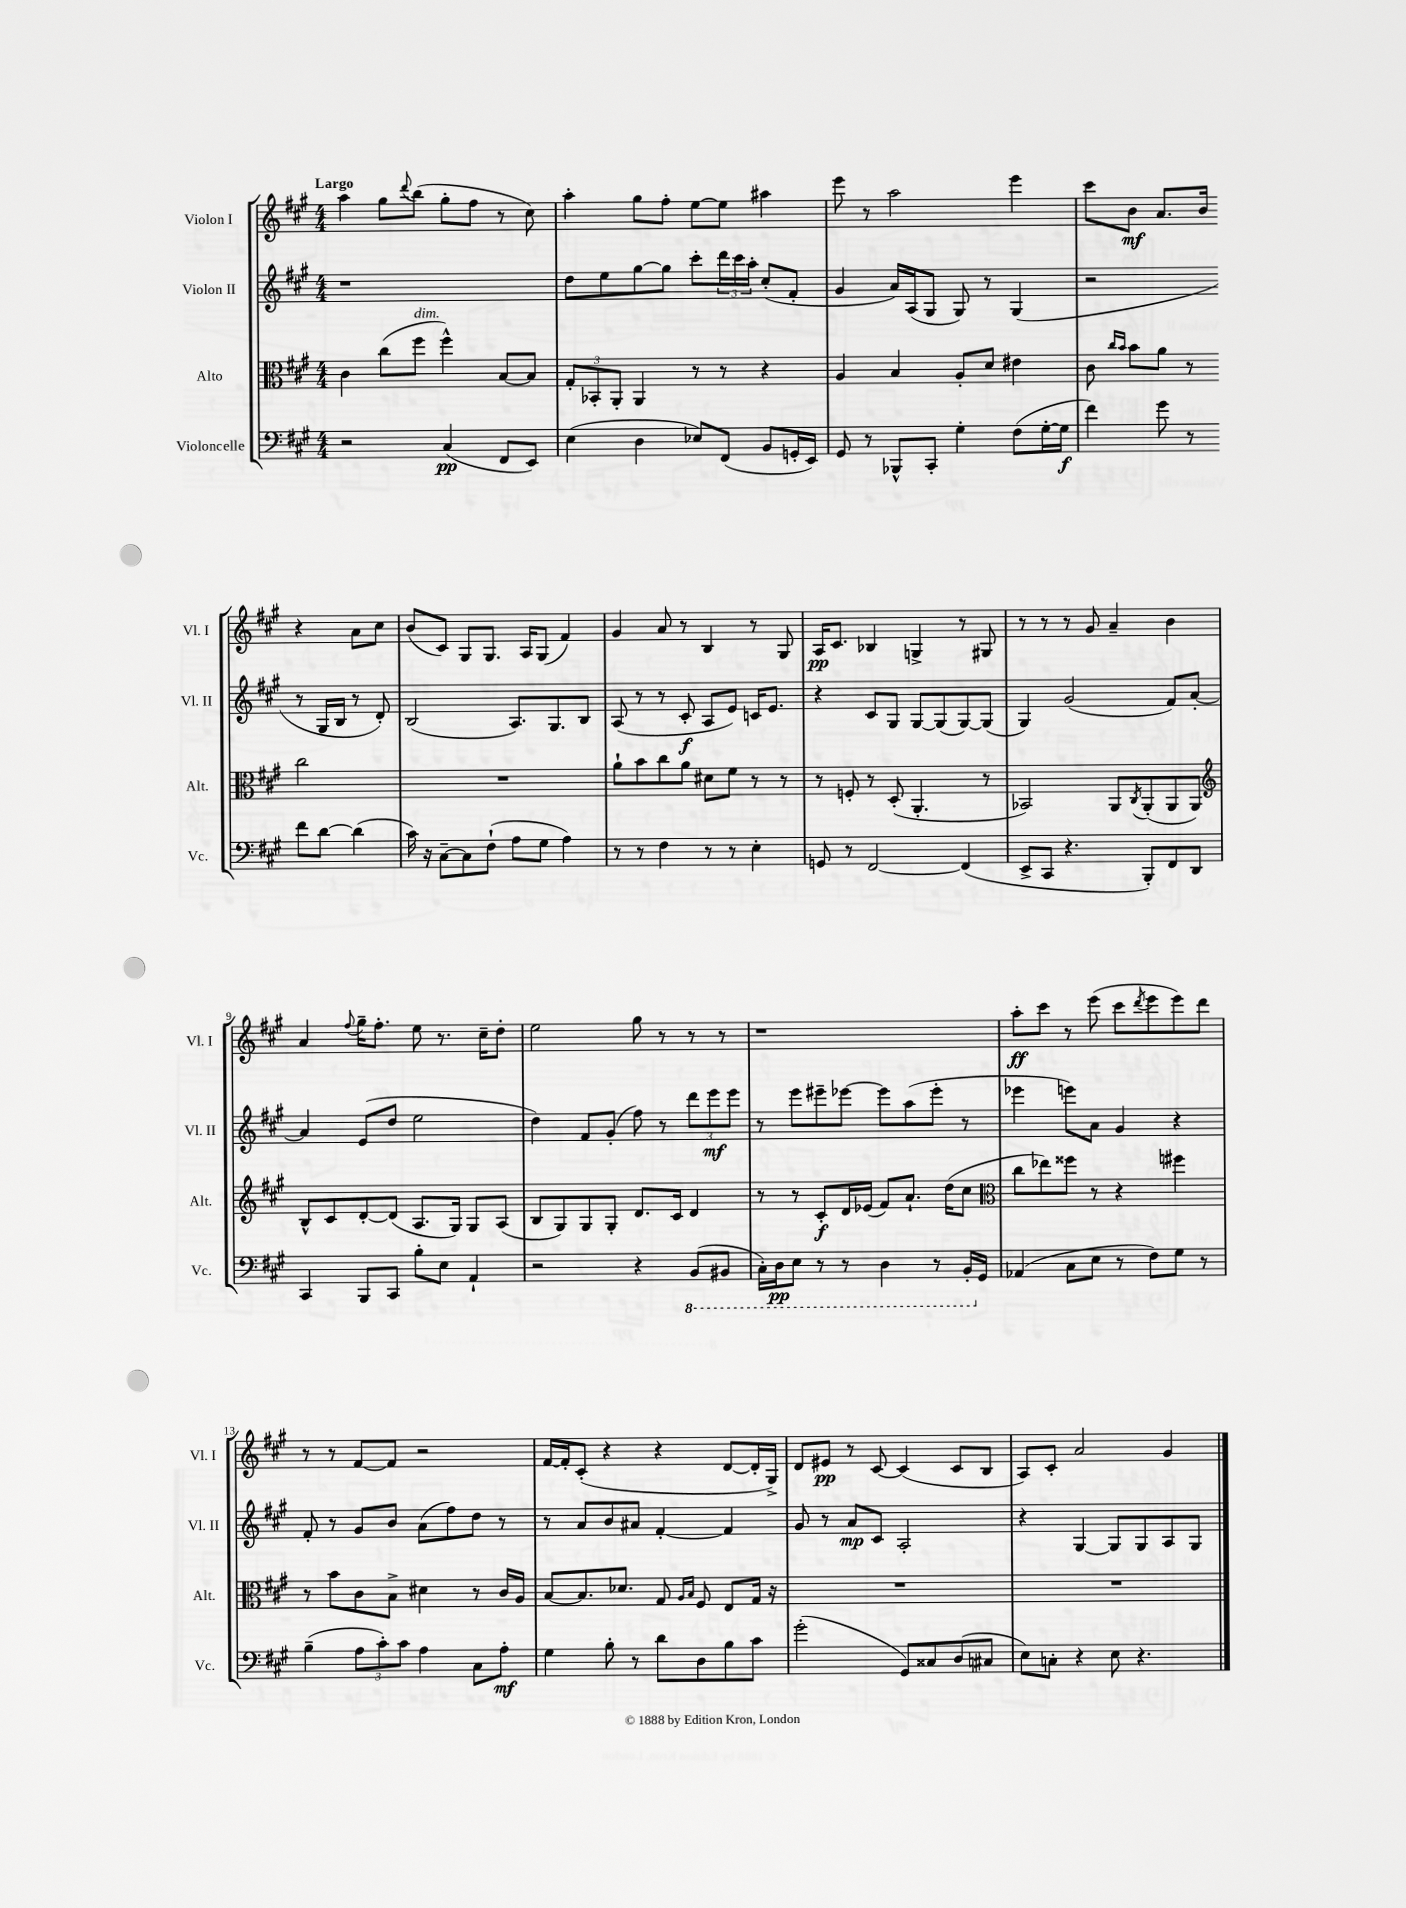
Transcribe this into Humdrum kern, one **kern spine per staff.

**kern	**kern	**kern	**kern
*staff4	*staff3	*staff2	*staff1
*clefF4	*clefC3	*clefG2	*clefG2
*k[f#c#g#]	*k[f#c#g#]	*k[f#c#g#]	*k[f#c#g#]
*M4/4	*M4/4	*M4/4	*M4/4
2r	4c#	1r	4aa
.	(8cc#	.	8gg#
.	.	.	8qqddd
.	8ff#	.	(8bb
(4C#	4ff#^^)	.	8gg#'
.	.	.	8ff#
8FF#	[8B	.	8r
8EE)	8B]	.	8cc#)
=	=	=	=
(4E	12G#'	8dd	4aa'
.	12BB-'	.	.
.	.	8ee	.
.	12AA'	.	.
4D	4AA	[8gg#	8gg#
.	.	8gg#]	8ff#'
8E-)	8r	8ccc#'	[8ee
(8FF#	8r	24ddd	8ee]
.	.	24ccc#	.
.	.	24aa'	.
8BB	4r	(8cc#'	4aa#
16GG'	.	8f#'	.
16EE)	.	.	.
=	=	=	=
8GG#	4A	4g#	8eee
8r	.	.	8r
8BBB-^^	4B	16a)	2aa
.	.	(16A	.
8CC#'	.	8G#	.
4G#'	8A'	8G#)	.
.	8d	8r	.
(8F#	4e#	(4G#	4eee
[16G#'	.	.	.
16G#]	.	.	.
=	=	=	=
4f#)	8c#	2r	8ccc#
.	16qqcc#	.	.
.	16qqb	.	.
.	8b	.	8b
8g#	8a	.	8.a
8r	8r	.	.
.	.	.	16b
8f#	2cc#	8r	4r
[8d	.	16G#	.
.	.	16B	.
(4d]	.	8r	8a
.	.	8d')	8cc#
=	=	=	=
16c#)	1r	(2B	(8b
16r	.	.	.
[8C#~	.	.	8c#)
8C#]	.	.	8G#
(8F#`	.	.	8.G#
8A	.	8.A)	.
.	.	.	16A
8G#	.	.	(8G#
.	.	8.G#	.
4A)	.	.	4f#)
.	.	8B	.
=	=	=	=
8r	8a`	(8A	4g#
8r	8b	8r	.
4F#	8cc#	8r	8a
.	8a	8c#'	8r
8r	8d#	8A	4B
8r	8f#	8e)	.
4E'	8r	16c	8r
.	.	8.e	.
.	8r	.	8G#
=	=	=	=
8GG	8r	4r	16A
.	.	.	8.c#
8r	8F'	.	.
[2FF#	8r	8c#	4B-
.	(8D'	8G#	.
.	4.AA'	[8G#	4G^
.	.	(8G#]	.
(4FF#]	.	[8G#)	8r
.	8r	(8G#]	8G#
=	=	=	=
8EE^	2BB-)	4G#)	8r
8CC#	.	.	8r
4.r	.	(2g#	8r
.	.	.	8g#
.	8AA	.	4a~
.	8qC#	.	.
8BBB')	(8AA'	.	.
8FF#	8AA	8f#)	4b
8DD	8AA)	[8a'	.
=	=	=	=
*	*clefG2	*	*
4CC#	8B^^	4a]	4a
.	8c#	.	.
.	.	.	8qqff#
8BBB	[8d'	(8e	16gg#~
.	.	.	8.ff#'
8CC#	(8d]	8dd	.
8B'	8.A	2ee	8ee
8E	.	.	8.r
.	16G#)	.	.
4AA`	8G#	.	.
.	.	.	16cc#~
.	(8A	.	8dd'
=	=	=	=
2r	8B	4dd)	2ee
.	8G#)	.	.
.	8G#	8f#	.
.	8G#'	(8g#'	.
4r	8.d	8ff#)	8gg#
.	.	8r	8r
.	16c#	.	.
(8BBB	4d	12ddd	8r
.	.	12eee	.
8BBB#	.	.	8r
.	.	12eee	.
=	=	=	=
16CC#')	8r	8r	1r
16DD	.	.	.
8EE	8r	8eee	.
8r	8c#'	8eee#~	.
8r	16d	[8eee-	.
.	(16e-	.	.
4DD	8f#)	8eee-]	.
.	8.a`	(8aa	.
8r	.	8eee-'	.
.	(16dd	.	.
16BBB'	8cc#	8r	.
16GG#	.	.	.
=	=	=	=
*	*clefC3	*	*
(4AA-	8cc#	4eee-	8aa'
.	8ee-)	.	8ccc#
8C#	8ff##	8eee)	8r
8E	8r	8a	(8eee
8r	4r	4g#	8ccc#
.	.	.	8qddd
8F#)	.	.	8eee
8G#	4ff#	4r	8eee)
8r	.	.	8ddd
=	=	=	=
(4B~	8r	8f#'	8r
.	8b	8r	8r
12A	8c#	8g#	[8f#
12c#')	.	.	.
.	8B^	8b	8f#]
12c#	.	.	.
4A	4d#	(8a	2r
.	.	8ff#)	.
8C#	8r	8dd	.
8A'	16c#	8r	.
.	16A	.	.
=	=	=	=
4G#	[8B	8r	[16f#
.	.	.	16f#']
.	8.B]	8a	(8c#'
8B'	.	8b	4r
.	8.d-	.	.
8r	.	8a#	.
8d	8G#	[4f#'	4r
.	16qqA	.	.
.	16qqB	.	.
8D	8F#	.	.
8B	8E	4f#]	[8d
8c#	16G#	.	16d']
.	16r	.	16G#^)
=	=	=	=
(2g#'	1r	8g#	8d
.	.	8r	8e#
.	.	8a	8r
.	.	8c#	[8c#
8GG#)	.	2A'	(4c#]
8C##	.	.	.
(8D	.	.	8c#
8C#	.	.	8B
=	=	=	=
8E)	1r	4r	8A)
8C'	.	.	8c#'
4r	.	[4G#	2a
8E	.	8G#]	.
4.r	.	8G#	.
.	.	8A	4g#
.	.	8G#	.
==	==	==	==
*-	*-	*-	*-
